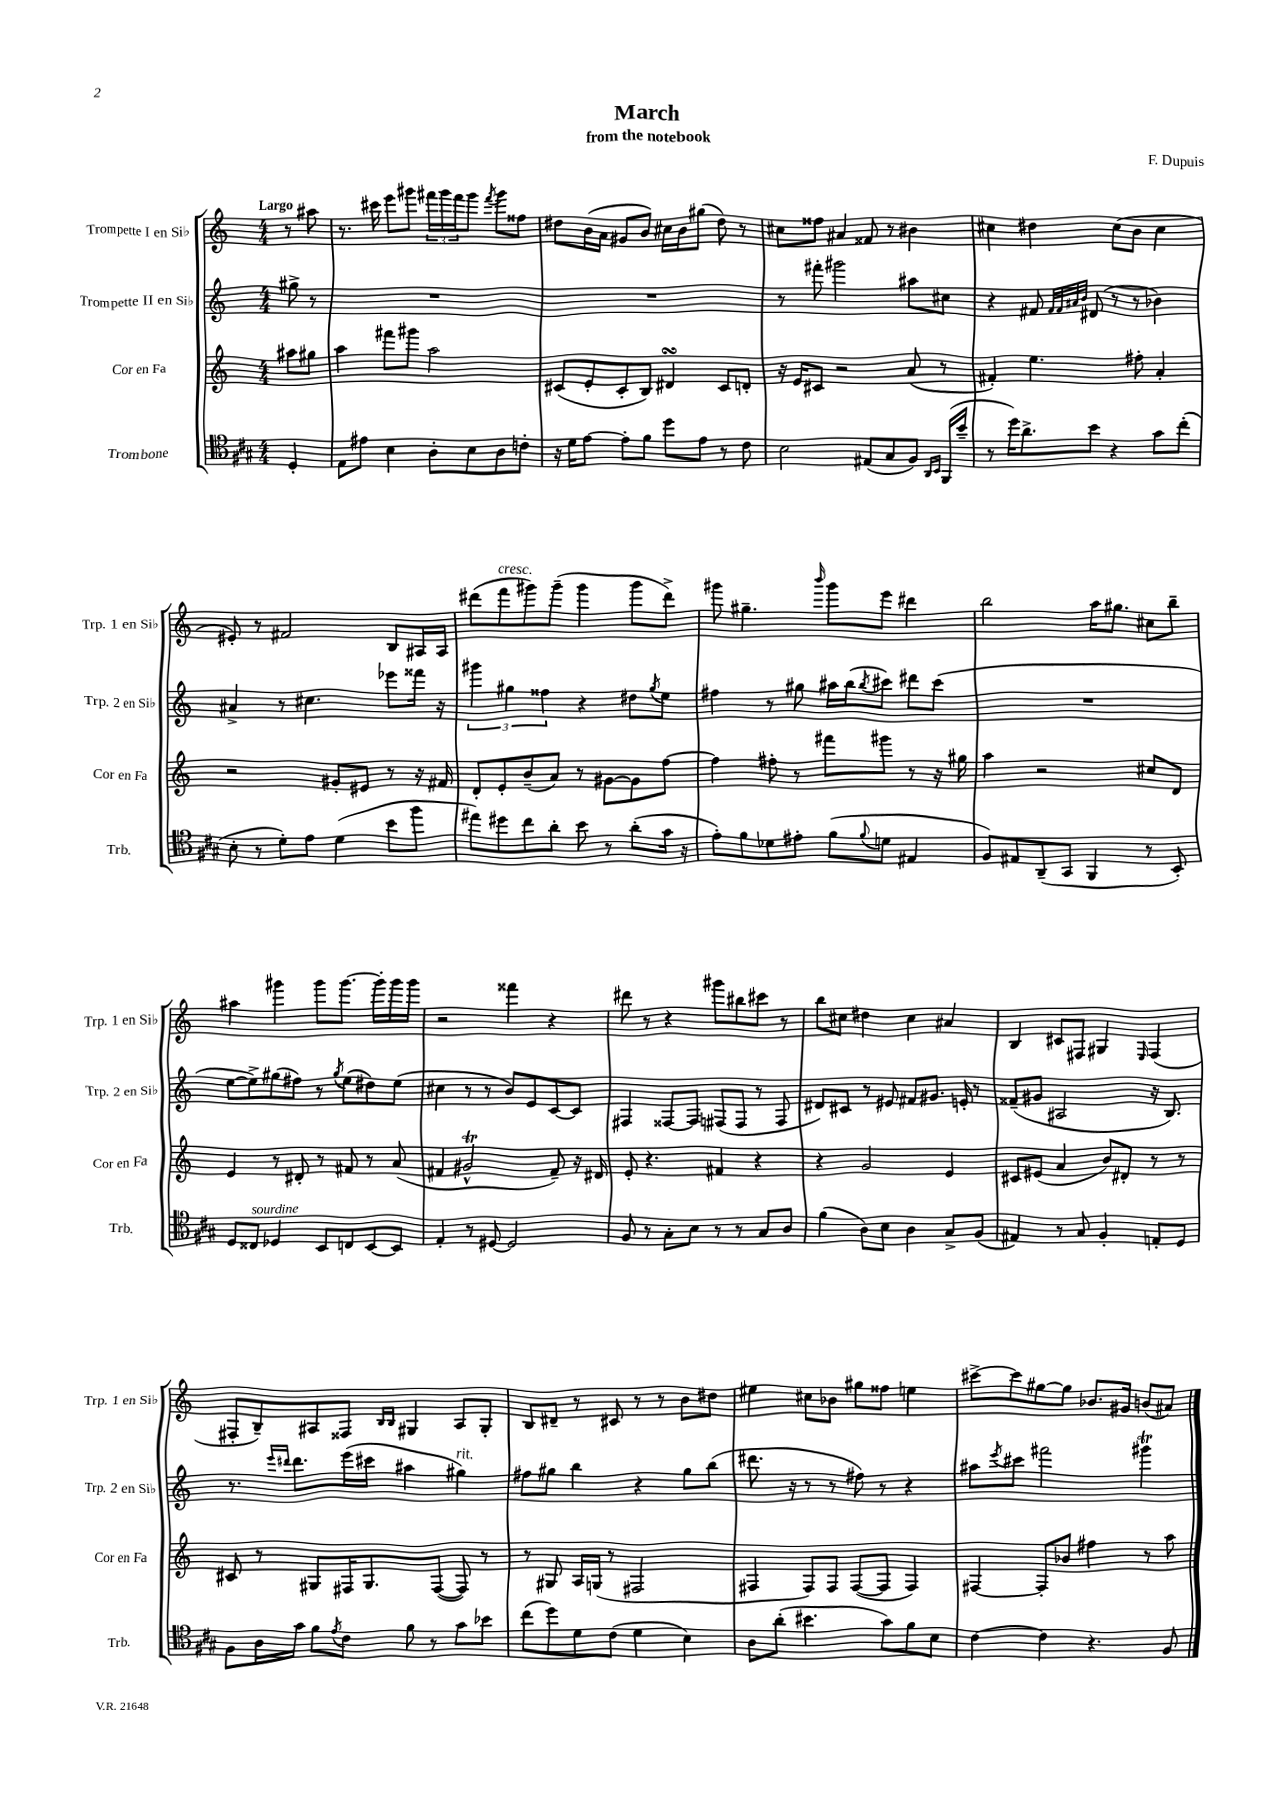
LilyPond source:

\header { title = "March" composer = "F. Dupuis" subtitle = "from the notebook" }
<<
\new StaffGroup <<
\new Staff = "s0" \with { instrumentName = "Trompette I en Sib" shortInstrumentName = "Trp. 1 en Sib" } {
    \clef treble \key c \major \numericTimeSignature \time 4/4 \partial 4 \tempo "Largo"
    r8 ais''8 |
    r8. cis'''16 e'''8 gis'''8 \tuplet 3/2 { fis'''16 gis'''16 fis'''16 } gis'''8 \acciaccatura { fis'''8 } gis'''8 fisis''8 |
    dis''8 b'16( a'16 gis'8 b'8) cis''16 b'16 gis''8( dis''8) r8 |
    cis''8 fisis''8 ais'4 fisis'8 r8 bis'4 |
    cis''4 dis''4 cis''8( b'8 cis''4 |
    eis'8-.) r8 fis'2 b8 ais16 ais16 |
    dis'''8( f'''8^\markup { \italic "cresc." } gis'''8) gis'''8--( gis'''4 gis'''8 dis'''8->) |
    gis'''8 gis''4.-- \grace { b'''16 } gis'''8 e'''8 dis'''4 |
    b''2 a''16 gis''8. cis''8 b''8-- |
    ais''4 gis'''4 gis'''8 gis'''8.~ gis'''16-. gis'''16 gis'''16 |
    r2 fisis'''4 r4 |
    dis'''8 r8 r4 gis'''8 bis''8 cis'''8 r8 |
    b''8 cis''8 dis''4 cis''4 ais'4 |
    b4 cis'8 fis8 gis4 \grace { e16 } fis4( |
    fis8-. b8--) ais8 fisis8 \grace { b16 b16 } gis4 ais8 gis8-. |
    b8 dis'8-- r8 cis'8 r8 r8 b'8 dis''8 |
    eis''4 cis''8 bes'8 gis''8 fisis''8 e''4 |
    cis'''8~-> cis'''8 gis''8~ gis''8 bes'8. gis'16 b'8( ais'8) \bar "|." |
}
\new Staff = "s1" \with { instrumentName = "Trompette II en Sib" shortInstrumentName = "Trp. 2 en Sib" } {
    \clef treble \key c \major \numericTimeSignature \time 4/4 \partial 4
    gis''8-> r8 |
    R1 |
    R1 |
    r8 fis'''8-. gis'''2 ais''8 cis''8 |
    r4 fis'8 \grace { fis'32 fis'32 ais'32 b'32 } dis'8( r8 r8 bes'4) |
    ais'4-> r8 cis''4. ees'''8 fisis'''16 r16 |
    \tuplet 3/2 { gis'''4 gis''4 fisis''4 } r4 dis''8 \acciaccatura { gis''8 } e''8 |
    fis''4 r8 gis''8 ais''16 b''16( \acciaccatura { b''8 } cis'''8) dis'''8 cis'''8( |
    R1 |
    e''8~ e''8->) gis''8( fis''8) r8 \acciaccatura { gis''8 } e''8( dis''8) e''8( |
    cis''4 r8 r8 b'8) e'8 c'8~ c'8 |
    fis4 fisis8~ fisis8 fis8( fis8 r8 fis8 |
    dis'8) cis'8 r8 eis'8 fis'8 gis'8. e'16-. r8 |
    fisis'8--( gis'8 ais2 r16 b8.) |
    r8. \grace { e'''16 dis'''16 } dis'''8. e'''16( cis'''16 ais''4 gis''4^\markup { \italic "rit." }) |
    fis''8 gis''8 b''4 r4 gis''8 b''8( |
    dis'''8. r16 r8 r8 fis''8) r8 r4 |
    ais''8 \acciaccatura { e'''8 } cis'''8 fis'''2 gis'''4\trill \bar "|." |
}
\new Staff = "s2" \with { instrumentName = "Cor en Fa" shortInstrumentName = "Cor en Fa" } {
    \clef treble \key c \major \numericTimeSignature \time 4/4 \partial 4
    ais''8 gis''8 |
    a''4 fis'''8 gis'''8 a''2 |
    cis'8( e'8-. cis'8-. b8) dis'4\turn cis'8 d'8-. |
    r16 e'16 cis'8 r2 a'8( r8 |
    fis'4-.) e''4. fis''8-. a'4-. |
    r2 gis'8-. eis'8 r8 r16 fis'16 |
    d'8-. e'8-. b'8--( a'8) r8 gis'8~ gis'8 f''8~ |
    f''4 fis''8-. r8 fis'''8 gis'''8 r8 r16 gis''16 |
    a''4 r2 cis''8 d'8 |
    e'4 r8 dis'8-. r8 fis'8 r8 a'8( |
    fis'4 gis'2-^\trill fis'8--) r16 dis'16 |
    e'8-. r4. fis'4 r4 |
    r4 g'2 e'4 |
    cis'8 eis'8( a'4 b'8) dis'8-. r8 r8 |
    cis'8 r8 gis8 fis16 gis8. fis8~( fis8) r8 |
    r8 gis8 a16 g16( r8 fis2 |
    fis4 fis8) fis8 fis8~( fis8 fis4) |
    fis4~ fis8-. bes'8 fis''4 r8 a''8 \bar "|." |
}
\new Staff = "s3" \with { instrumentName = "Trombone" shortInstrumentName = "Trb." } {
    \clef tenor \key a \major \numericTimeSignature \time 4/4 \partial 4
    d4-. |
    e8 eis'8 b4 a8-. b8 a8 c'8-. |
    r16 d'16 e'8~ e'8-. fis'8 d''8 e'8 r8 cis'8 |
    b2 eis8( gis8 fis8) \grace { a,16 b,16 } fis,16( b'16-- |
    r8 d''16) a'8.-> b'8 r4 gis'8 cis''8-.( |
    b8-. r8 d'8-.) e'8 d'4( b'8 fis''8 |
    eis''8) dis''8 cis''8 a'8-. b'8 r8 a'8-.( gis'16 r16 |
    e'8-.) fis'8 des'8 eis'8-. fis'8( \appoggiatura { fis'8 } d'8 eis4 |
    fis8) eis8 a,8--( gis,8 fis,4 r8 b,8-.) |
    d8 cisis8^\markup { \italic "sourdine" } des4 b,8 c8 b,8~ b,8 |
    e4-. r8 dis8~ dis2 |
    fis8 r8 gis8-. b8 r8 r8 gis8 a8 |
    fis'4( a8) b8 a4 gis8-> fis8( |
    eis4) r8 gis8 fis4-. e8-. d8 |
    fis8 a16 gis'16 fis'8 \acciaccatura { e'8 } cis'8 fis'8 r8 gis'8 bes'8 |
    cis''8( d''8) d'8 cis'8( d'4 b4) |
    a8 a'8-.( bis'4. gis'8) fis'8 b8 |
    cis'4~ cis'4 r4. fis8 \bar "|." |
}
>>
>>
\layout { \context { \Score \remove "Bar_number_engraver" } }
